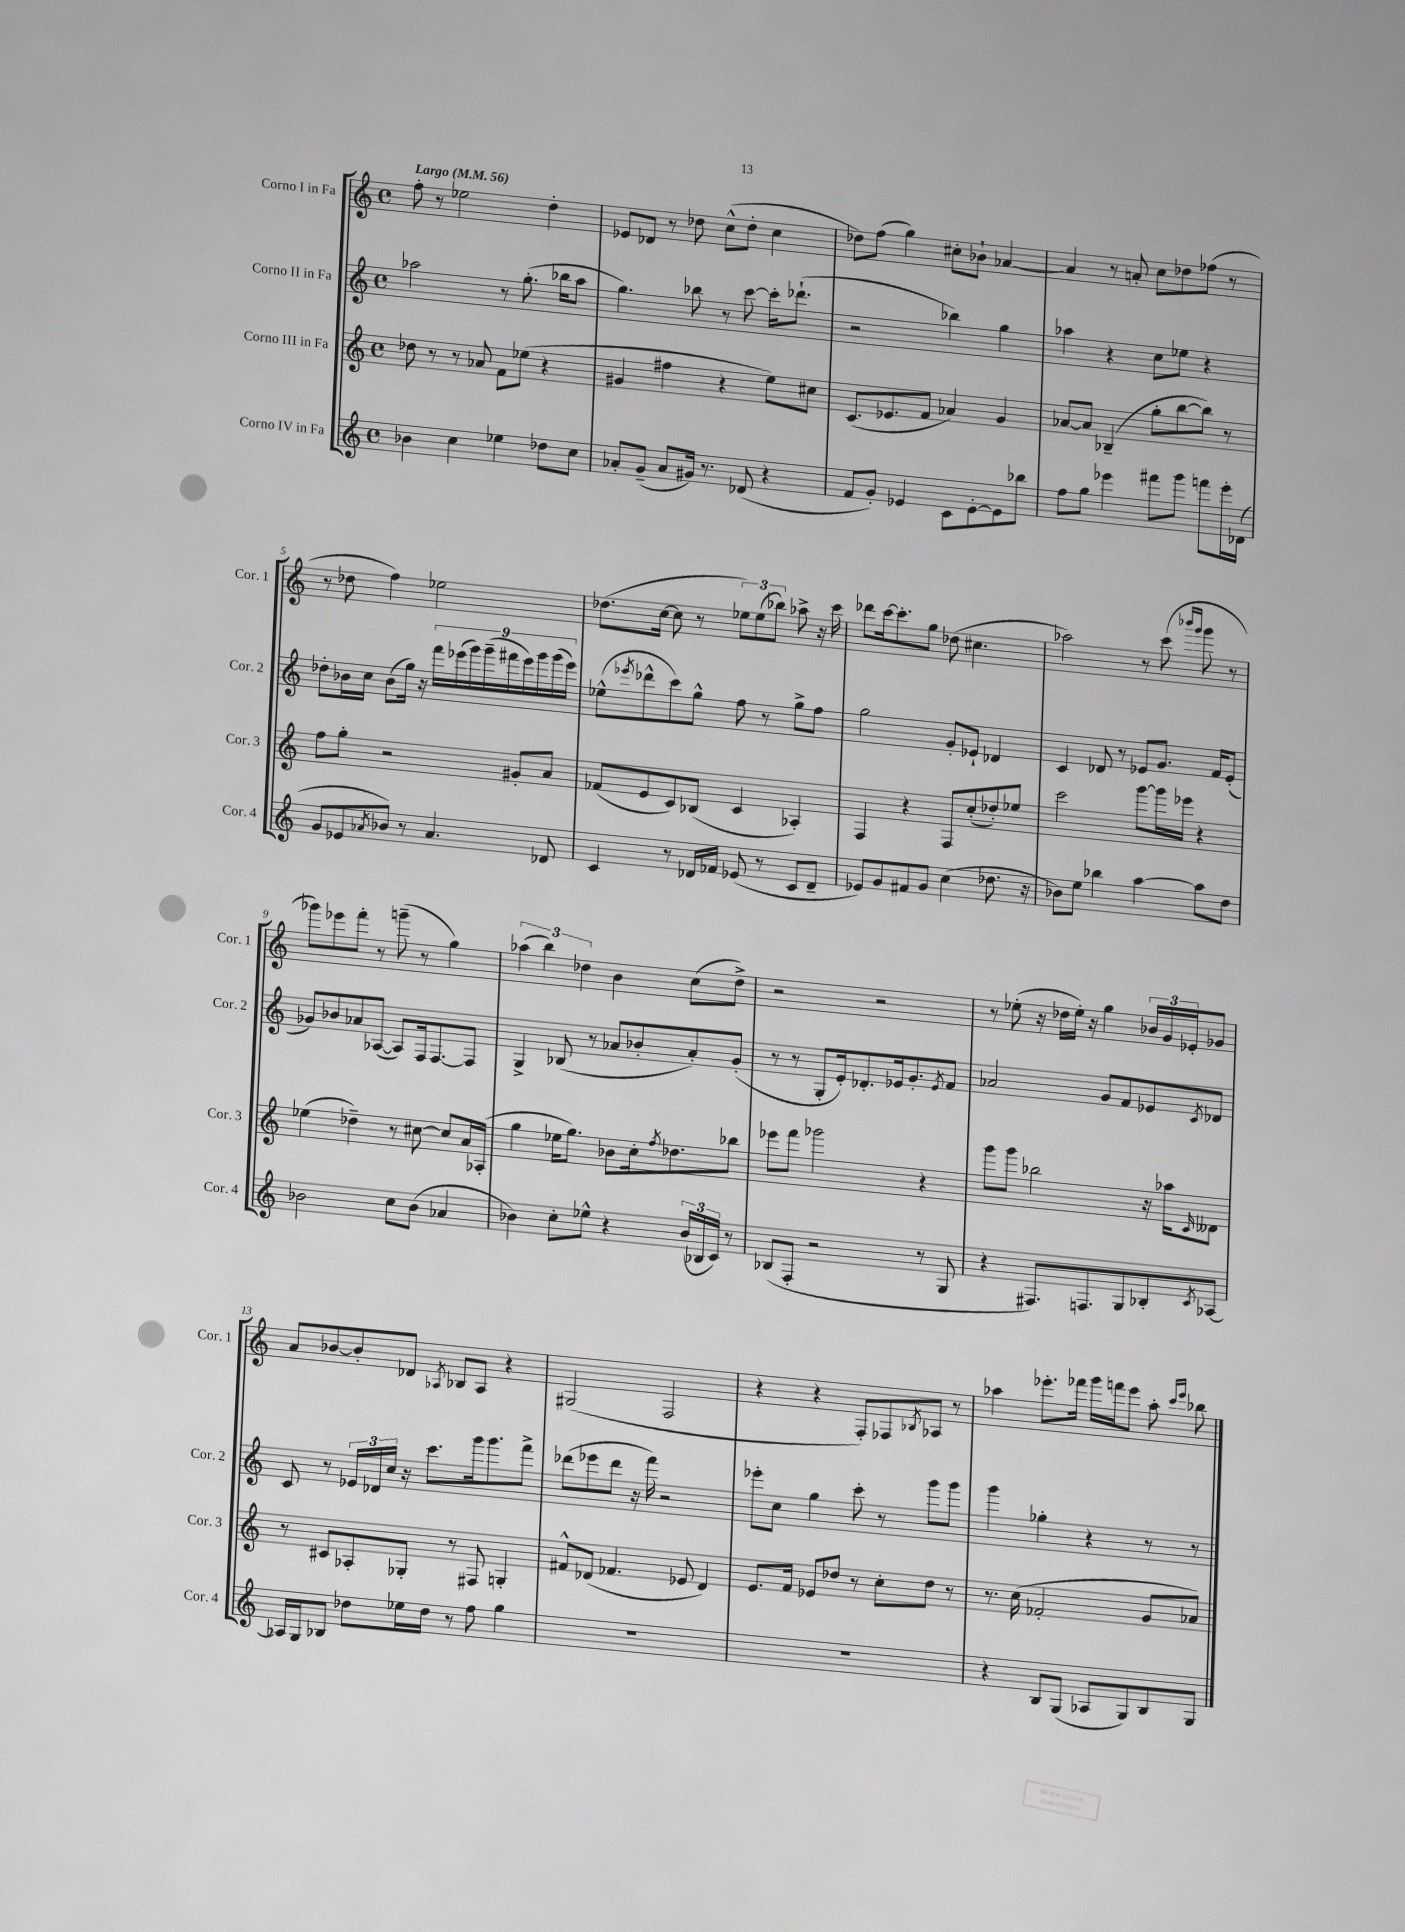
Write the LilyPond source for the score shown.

<<
\new StaffGroup <<
\new Staff = "s0" \with { instrumentName = "Corno I in Fa" shortInstrumentName = "Cor. 1" } {
    \clef treble \key c \major \defaultTimeSignature \time 4/4 \tempo "Largo" 4 = 56
    f''8-. r8 ees''2 d''4-. |
    ees'8 des'8 r8 des''8 c''8-^( des''8-. c''4 |
    des''8) f''8( g''4) cis''8-. bes'8-! aes'4~ |
    aes'4 r8 a'8-. c''8 des''8 fes''8( r8 |
    r8 des''8 f''4) ees''2 |
    des''8.( c''16~ c''8 r8 \tuplet 3/2 { ees''8) ees''8( bes''8) } aes''8-> r16 c'''16 |
    des'''8 c'''16~ c'''8.-. g''8 des''8( cis''4. |
    aes''2) r8 c'''8( \grace { bes'''16 g'''16 } g'''8 r8 |
    ges'''8) ees'''8 f'''8-. r8 g'''8--( r8 g''4) |
    \tuplet 3/2 { aes''4( b''4) des''4 } b'4 c''8( des''8->) |
    r2 r2 |
    r8 ees''8-.( r16 des''16 ees''16-.) r16 g''4 \tuplet 3/2 { bes'16 g'16 ees'16-. } ges'8 |
    a'8 bes'8~ bes'8-. des'8 \acciaccatura { aes8 } bes8 aes8 r4 |
    gis2( f2 |
    r4 r4 f8-.) fes8 \acciaccatura { bes8 } aes8 r8 |
    aes''4 ees'''8.-. fes'''16 g'''16 f'''16 ees'''8 aes''8-. \grace { c'''16 ees'''16 } bes''8 \bar "|." |
}
\new Staff = "s1" \with { instrumentName = "Corno II in Fa" shortInstrumentName = "Cor. 2" } {
    \clef treble \key c \major \defaultTimeSignature \time 4/4
    aes''2 r8 g''8.-.( bes''16 aes''8 |
    g''4.) bes''8 r8 c'''8~ c'''16-. des'''8.-!( |
    r2 bes''4) g''4 |
    aes''4 r4 c''8 ees''8 r4 |
    des''8-. bes'16 c''16 bes'8( g''16) r16 \tuplet 9/8 { f'''16 ees'''16( g'''16) g'''16--( fis'''16 ees'''16) g'''16 g'''16( ees'''16) } |
    ees''8-^( \acciaccatura { ees'''8 } des'''8-^ c'''8) g''8-^ f''8 r8 g''8-> f''8 |
    g''2 g'8-. ees'8-! des'4 |
    c'4 des'8 r8 ees'8 g'8. f'16 ees'8-.( |
    ges'8) bes'8 aes'8 aes8~( aes8) f16 f8.~ f8 |
    g4-> bes8( r8 aes'8 bes'8-. aes'8-.) g'8-.( |
    r8 r8 g8-. e'16-.) des'8.-. ees'16 g'8.-. \acciaccatura { ees'8 } f'8 |
    aes'2 g'8 f'8 ees'8 \acciaccatura { c'8 } des'8 |
    c'8 r8 \tuplet 3/2 { ees'16 des'16 c''16 } r16 c'''8. g'''16 g'''8. f'''8-> |
    des'''8( ees'''8 des'''8 r16 f'''16) r2 |
    ees'''8-. c''8 g''4 c'''8-. r8 g'''8 g'''8 |
    g'''4 ges''4-. r4 r8 r8 \bar "|." |
}
\new Staff = "s2" \with { instrumentName = "Corno III in Fa" shortInstrumentName = "Cor. 3" } {
    \clef treble \key c \major \defaultTimeSignature \time 4/4
    des''8 r8 r8 aes'8 f'8 ees''8( r4 |
    gis'4 fis''4 r4 e''8) cis''8 |
    c'8.( ees'8. f'8 aes'4) g'4 |
    aes'8~ aes'8 bes4--( g''8-. b''8~ b''8) r8 |
    f''8 g''8-. r2 gis'8-. a'8 |
    fes'8( e'8 c'8) bes8( c'4 aes4-.) |
    f4 r4 f8 c''8-.( des''8-.) ees''8 |
    c'''2 g'''8~ g'''16 ees'''16 r4 |
    ees''4( des''4--) r8 cis''8~ cis''8 a'16 aes16-.( |
    g''4 ees''16 g''8.) bes'8 c''16-. \acciaccatura { f''8 } des''8. bes''8 |
    ees'''8 f'''8 ges'''2 r4 |
    g'''8 g'''8 bes''2 r16 aes''16 \grace { c'16 } deses'8 |
    r8 cis'8 aes8-. ges8-. r8 fis8 g4-. |
    fis'8-^ des'8( fes'4. ees'8 des'4) |
    e'8. f'16 ees'8 des''8 r8 c''8-. des''8 r8 |
    r8. c''16( fes'2-. g'8 aes'8) \bar "|." |
}
\new Staff = "s3" \with { instrumentName = "Corno IV in Fa" shortInstrumentName = "Cor. 4" } {
    \clef treble \key c \major \defaultTimeSignature \time 4/4
    bes'4 c''4 ees''4 des''8 c''8 |
    aes'8-. g'8--( aes'8 gis'16) r8. des'8( r4 |
    f'8 g'8-.) ees'4 c'8 ees'8~-. ees'8 bes''8 |
    f''8 g''8 ees'''4 fis'''8 g'''8 f'''8 ees'''16-. des'16( |
    g'8 ees'8 \acciaccatura { aes'8 } bes'8) r8 aes'4. des'8 |
    c'4 r8 des'16 fes'16 ees'8( r8 c'8 des'8-- |
    ees'8) g'8 fis'8 g'8 c''4( des''8. r16 |
    bes'8) e''8 bes''4 a''4~ a''8 d''8 |
    bes'2 c''8 bes'8( aes'4 |
    bes'4) c''8-. ees''8-^ r4 \tuplet 3/2 { bes'16( bes16 c'16) } r8 |
    bes8( f8-. r2 r8 g8 |
    r4 fis8.) f8. g8 bes8-. \acciaccatura { c'8 } aes8~ |
    aes16 g16 bes8 des''8 ees''16 des''16 r8 f''8 g''4 |
    R1 |
    R1 |
    r4 b8 g8( aes8 g8) b8 g8 \bar "|." |
}
>>
>>
